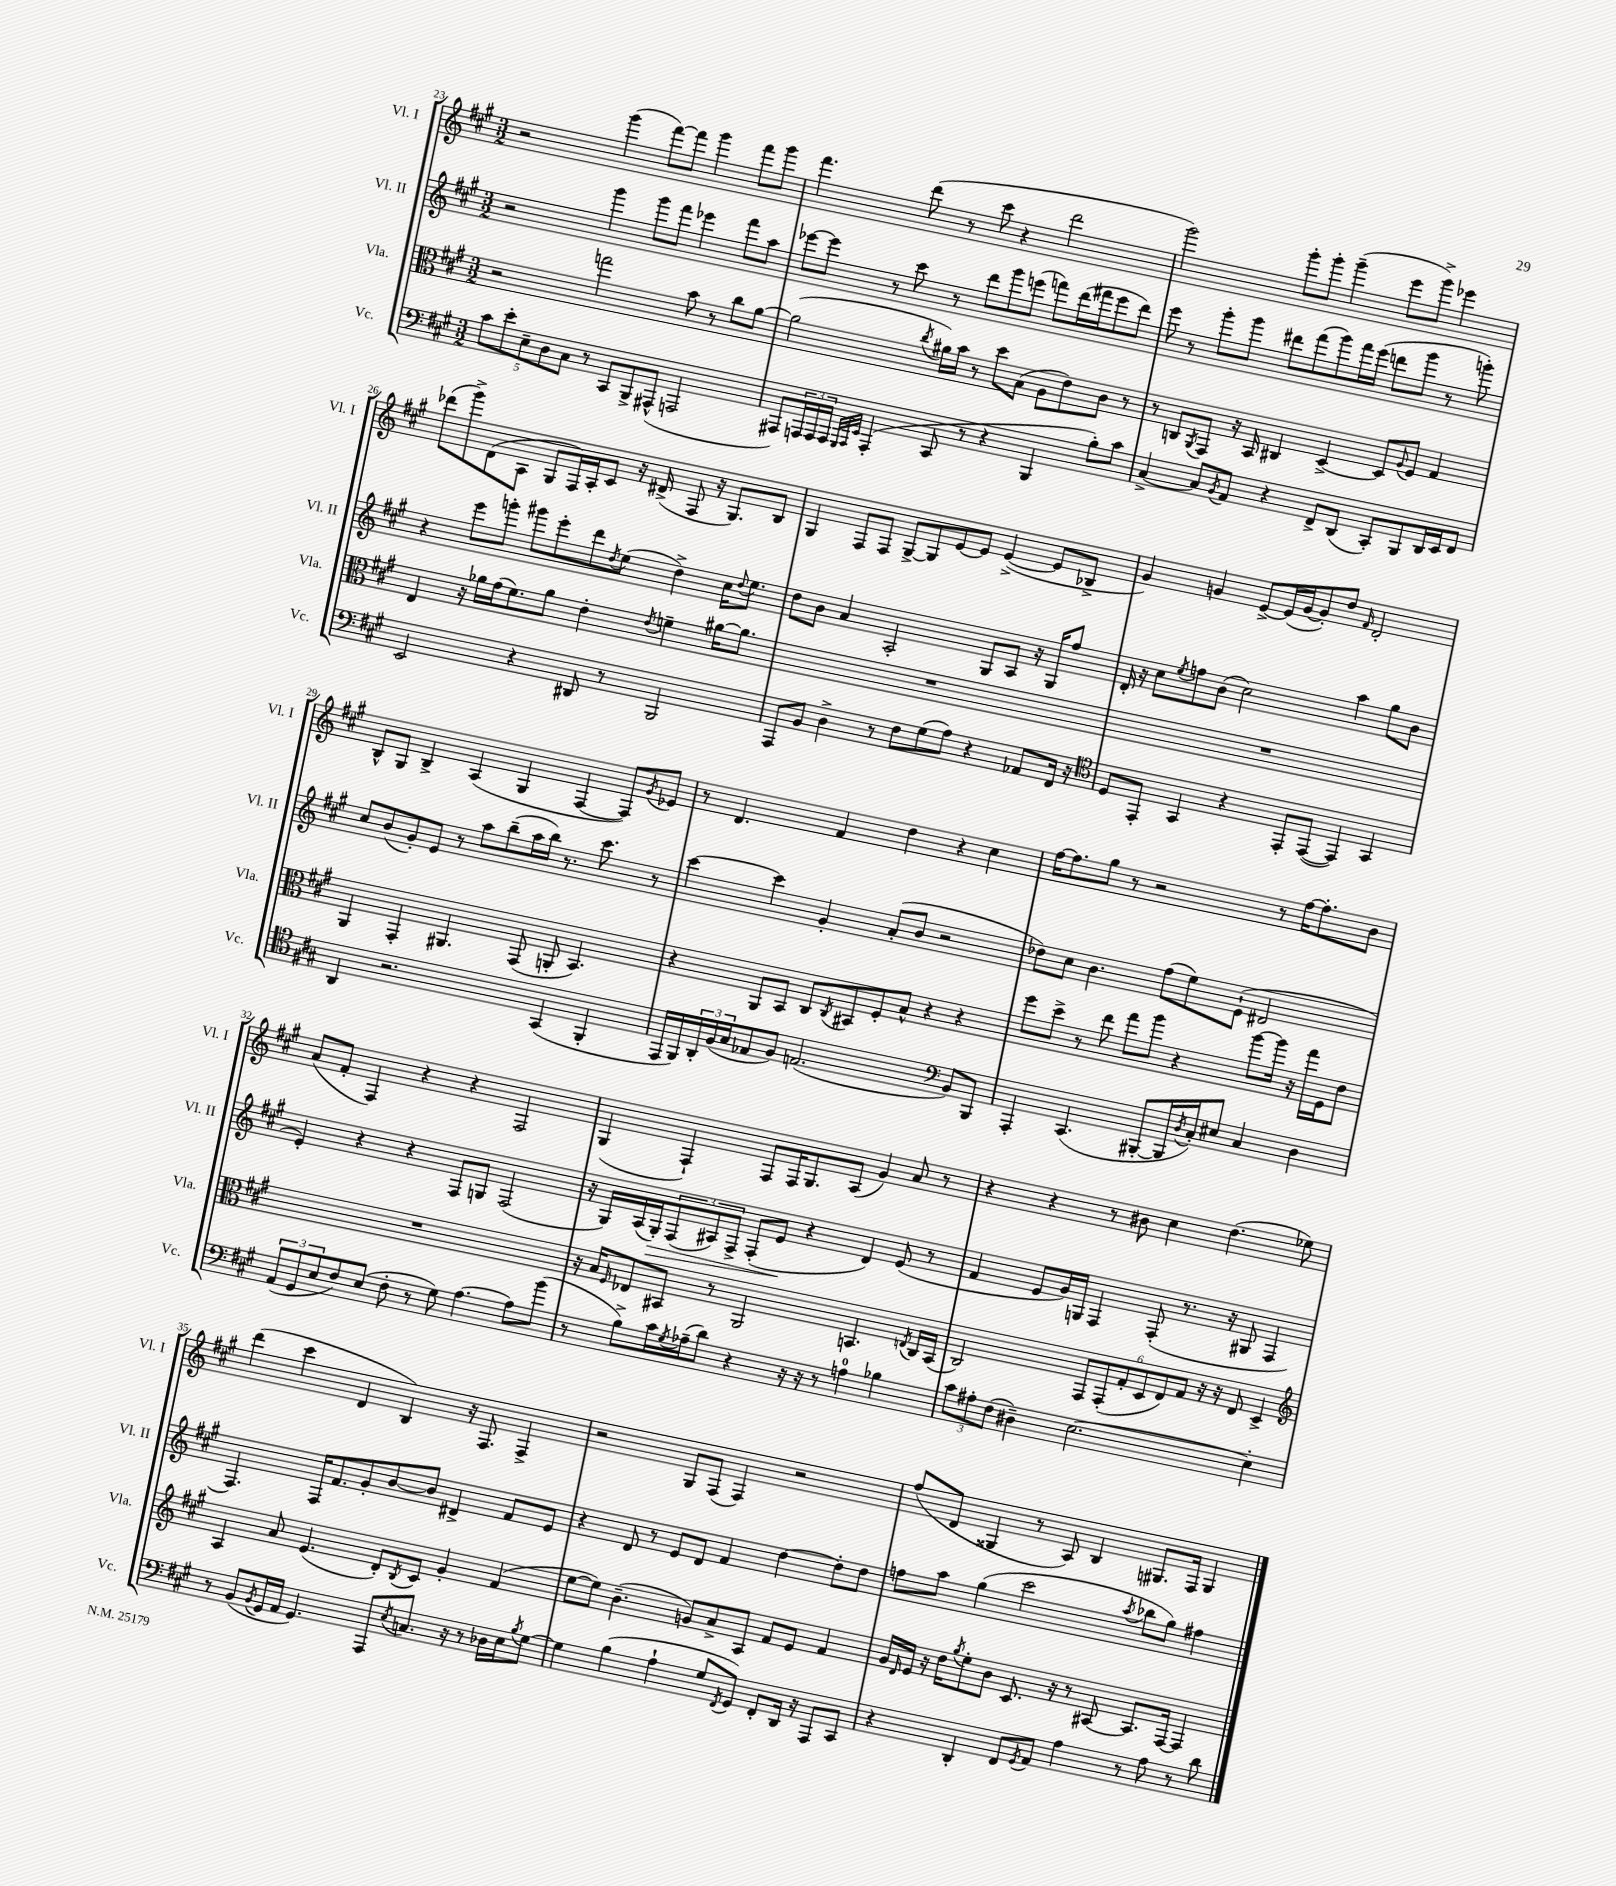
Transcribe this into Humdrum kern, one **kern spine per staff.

**kern	**kern	**kern	**kern
*staff4	*staff3	*staff2	*staff1
*clefF4	*clefC3	*clefG2	*clefG2
*k[f#c#g#]	*k[f#c#g#]	*k[f#c#g#]	*k[f#c#g#]
*M3/2	*M3/2	*M3/2	*M3/2
10c#	2r	2r	2r
10e'	.	.	.
10E~	.	.	.
10D	.	.	.
10C#	.	.	.
8r	2gg	4ggg#	(4ggg#
8CC#	.	.	.
8BBB^	.	8ggg#	[8fff#)
(8AAA#^^	.	8fff#	8fff#]
2AAA	8b	4eee-	4ggg#
.	8r	.	.
.	8cc#	8fff#	8fff#
.	[8a	8aa	8ggg#
=	=	=	=
8AAA#)	(2a]	[8eee-	4.fff#
24AAA	.	8eee-]	.
24AAA	.	.	.
24AAA	.	.	.
32qqGGG#	.	.	.
32qqAAA	.	.	.
32qqEE	.	.	.
(4AAA'	.	8r	.
.	.	8ccc#	(8ddd
.	8qcc#	.	.
8CC#	16a#)	8r	8r
.	16b	.	.
8r	8r	8ddd	8ccc#
4r	8dd	8ggg#	4r
.	(8B	(8eee	.
4BBB	8A	8fff)	2ddd
.	8e)	(16ddd	.
.	.	16fff#	.
8B')	8c#	8eee	.
8c#	8r	8ddd)	.
=	=	=	=
[4C#^	8r	8eee	2ggg#)
.	8C	8r	.
.	8qAA	.	.
8C#]	8GG#	8ggg#'	.
8qBB	.	.	.
8AA	16r	8ggg#	.
.	16BB	.	.
4r	4C#	8ddd#	8ggg#'
.	.	(8fff#	8ggg#'
8FF#^	[4D^	8ggg#)	(4ggg#~
(8DD	.	16fff#	.
.	.	(16eee	.
8CC#')	8D]	8ddd	8eee
.	8qqA	.	.
8BBB	8F#	8ggg#	8ggg#^)
16DD	4G#	8r	4eee-
16EE	.	.	.
8FF#	.	8ggg')	.
=	=	=	=
2EE	4E	4r	(8ddd-
.	.	.	8ggg#^)
.	16r	8eee	(8d
.	16a-	.	.
.	(16g#	8ggg'	8A
.	8.f#)	.	.
4r	.	8ggg#	8G#
.	8a-	8eee'	16F#)
.	.	.	16A'
8DD#	4e'	8ddd	8c#
.	.	8qdd	.
8r	.	(8ee	16r
.	.	.	(16d#^
.	8qe	.	.
2BBB	4f~	4dd^)	8F#
.	.	.	16r
.	.	.	8.G#)
.	[16a#	16cc#	.
.	.	8qqdd	.
.	8.a#]	8.ee	.
.	.	.	8B
=	=	=	=
8AAA	1.r	8dd	4G#
8BB	.	8b	.
4D^	.	4a	8F#
.	.	.	8F#
8r	.	2A'	[8G#^
8F#	.	.	8G#]
(8G#	.	.	[8e
8A)	.	.	8e]
4r	.	8G#	([4e^
.	.	8A	.
8AA-	.	16r	8e]
.	.	16G#	.
16FF#	.	8ff#	8B-^
16r	.	.	.
=	=	=	=
*clefC4	*	*	*
8D	1.r	16d'	4g#)
.	.	16r	.
8EE'	.	8cc#	.
.	.	8qee	.
4GG#	.	8ff	4g
.	.	(8b	.
4r	.	2cc#)	[8e^
.	.	.	(16e]
.	.	.	[16g
8EE'	.	.	8g'])
([8EE	.	.	8dd
.	.	.	16qqf#
4EE])	.	4aa	2d'
4GG#	.	8gg#	.
.	.	8b	.
=	=	=	=
4AA	4AA	8cc#	8B^^
.	.	(8b	8G#
2.r	4GG#'	8g#')	4B^
.	.	8e	.
.	4.AA#	8r	(4A
.	.	8aa	.
.	.	(8bb~	4G#
.	(8GG#	16aa	.
.	.	16bb)	.
(4GG#	8AA'	8.r	[4F#
.	4.BB)	.	.
.	.	8.ccc#	.
4FF#'	.	.	8F#])
.	.	.	8qg#
.	.	8r	8e-
=	=	=	=
16EE	4r	[4ccc#	8r
16FF#)	.	.	.
24AA'	.	.	4.d
(24F#	.	.	.
24G#	.	.	.
8E-	8AA	4ccc#]	.
8F#)	8BB	.	.
(2.E	8C#	4g#'	4f#
.	8qC#	.	.
.	8BB#	.	.
.	8F#'	(8a'	4dd
.	8B^^	8b	.
.	4r	2r	4r
*clefF4	*	*	*
8BB)	4r	.	4cc#
8BBB	.	.	.
=	=	=	=
4AAA'	8ff#	8dd-)	[16ff#
.	.	.	8.ff#]
.	8dd^	8cc#	.
(4.CC#	8r	4.b	8gg#
.	8ee	.	8r
.	8gg#	.	2r
[8BBB#'	8aa	(8ff#	.
16BBB#]	4r	8ee)	.
8qD	.	.	.
16C#')	.	.	.
8E#	.	(8e`	.
4C#	[8aa	2d#	8r
.	16aa]	.	[16ff#
.	16r	.	8.ff#']
4D	16gg#	.	.
.	16F#	.	.
.	8e	.	8b
=	=	=	=
(12AA	1.r	4e')	(8a
12GG#	.	.	.
.	.	.	8f#'
12E	.	.	.
8F#)	.	4r	4F#)
(8E	.	.	.
8F#'	.	4r	4r
8r	.	.	.
8G#)	.	8F#	4r
[4.A	.	8G	.
.	.	(2F#	2F#
8A]	.	.	.
(8b	.	.	.
=	=	=	=
8r	16r	16r	(4G#
.	16B	16G#)	.
.	16qqF#	.	.
8B^)	8E-	(16A	.
.	.	16G#')	.
16c#	8BB#	(12F#	4F#`)
8qG#	.	.	.
(16A-~	.	.	.
.	.	12A#)	.
8d)	8r	.	.
.	.	12F#^	.
4r	2AA	(8F#'	8F#
.	.	8e	16F#
.	.	.	8.G#
16r	.	4r	.
16r	.	.	.
8r	.	.	(8A
4A	4.BB	4d)	4g#)
4B-	.	(8e	8a
.	8qE	.	.
.	16C#	8r	8r
.	(16BB	.	.
=	=	=	=
12c#	2C#)	4f#	4r
12A#'	.	.	.
(12F#	.	.	.
4D#~)	.	8e	4r
.	.	16g#)	.
.	.	16G	.
[2.E	12GG#	4F#	8r
.	(12GG#'	.	.
.	.	.	8b#
.	12G#'	.	.
.	12D	(8F#'	4cc#
.	12E)	.	.
.	.	8.r	.
.	12G#	.	.
.	16r	.	(4.dd
.	16r	16r	.
.	8E	8G#	.
4E']	4D^	4F#	.
.	.	.	8ee-)
=	=	=	=
*	*clefG2	*	*
8r	4A	4.F#)	(4ddd
(8BB	.	.	.
8qBB	.	.	.
16GG#	8a	.	4ccc#
16AA	.	.	.
4.GG#)	(4.e	16F#	.
.	.	8.f#	.
.	.	.	4d
.	.	8g#'	.
8AAA	8d')	[8b	4B)
8qE	8qB	.	.
8.C	8c#	8b]	.
.	4g#'	4d#^	16r
16r	.	.	8.F#
8r	.	.	.
16D-	(4f#	8f#	4F#^
16E	.	.	.
8qB	.	.	.
[8G#	.	8e	.
=	=	=	=
4G#]	[8ee	4r	2r
.	8ee])	.	.
(4B	(4.b~	8d	.
.	.	8r	.
4A`	.	8e	8G#
.	8g)	8d	(8F#
8G#	8a^	4f#	4F#)
8qFF#	.	.	.
8GG#)	8A	.	.
8FF#'	8f#	[4dd	2r
16DD	8e	.	.
16r	.	.	.
8AAA	4f#	8dd']	.
8CC#	.	8dd	.
=	=	=	=
4r	16g#	8ff	(8ff#
.	16qqd	.	.
.	16e	.	.
.	16r	8aa	8d
.	16dd	.	.
.	8qgg#	.	.
4DD'	8ee'	(4gg#	4G##
.	8b	.	.
8FF#	8.c#	2ccc#	8r
8qGG#	.	.	.
8AA	.	.	8A)
.	16r	.	.
4A	8r	.	4B
.	[8A#	.	.
.	.	8qaa	.
8r	8.A#]	8bb-	8.G#
8A	.	8gg#)	.
.	[16F#	.	16F#
8r	4F#]	4ff#	4G#
8d	.	.	.
==	==	==	==
*-	*-	*-	*-
